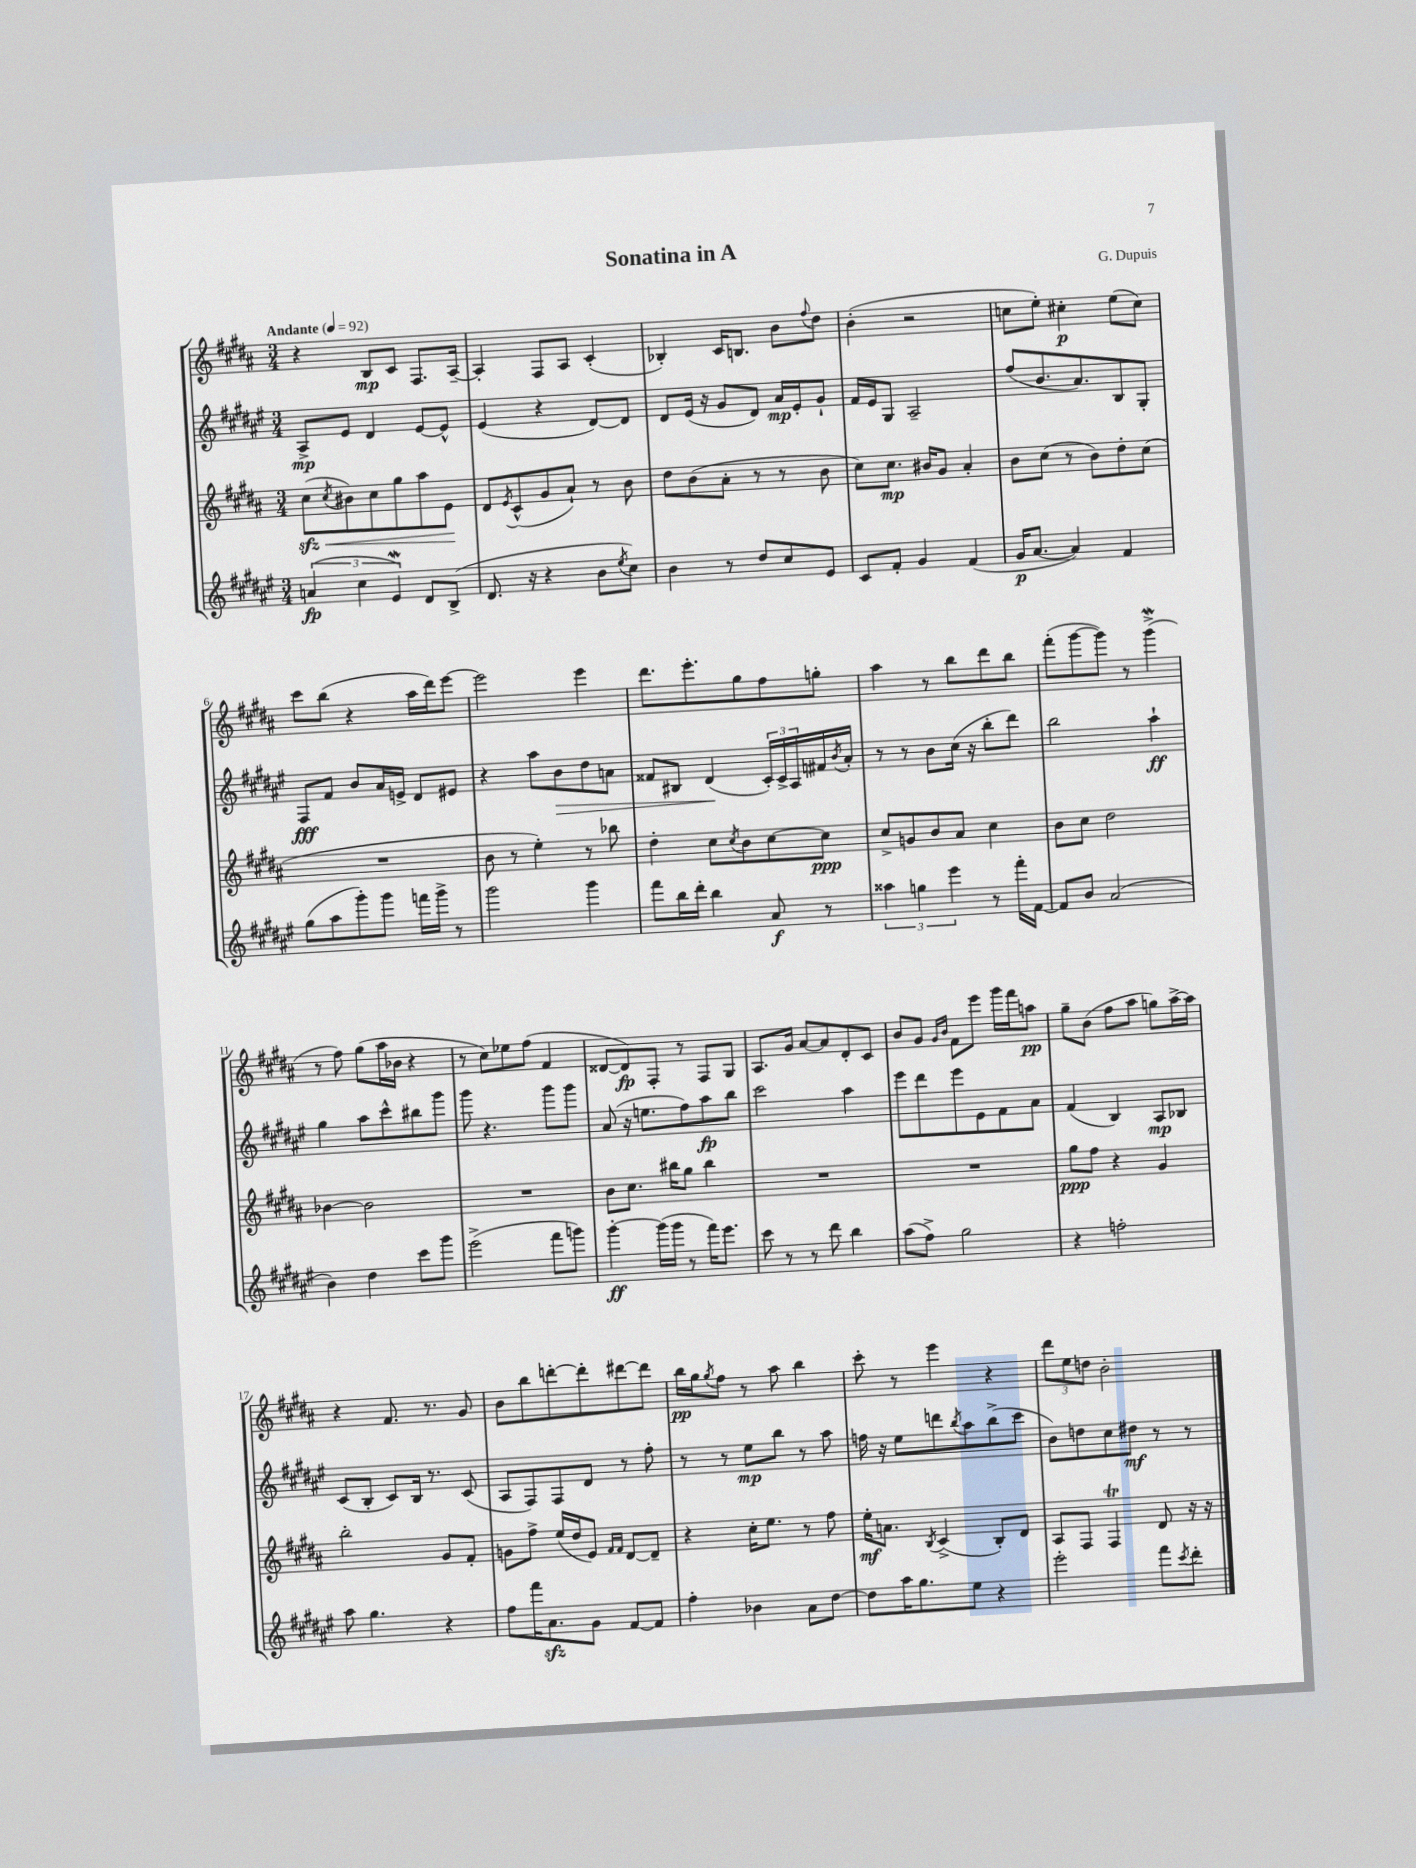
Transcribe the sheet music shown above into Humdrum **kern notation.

**kern	**kern	**kern	**kern
*staff4	*staff3	*staff2	*staff1
*clefG2	*clefG2	*clefG2	*clefG2
*k[f#c#g#d#a#e#]	*k[f#c#g#d#a#]	*k[f#c#g#d#a#e#]	*k[f#c#g#d#a#]
*M3/4	*M3/4	*M3/4	*M3/4
*MM92	*MM92	*MM92	*MM92
(6a/	(8cc#\L	8A#^/L	4r
.	8qcc#/	.	.
.	8b#\)	8e#/J	.
6cc#\	.	.	.
.	8cc#\	4d#/	8B/L
6e#/)	.	.	.
.	8gg#\	.	8c#/J
8d#/L	8aa#\	[8e#/L	8.F#/L
(8B^/J	8e\J	8e#^^/]J	.
.	.	.	[16A#~/Jk
=	=	=	=
8.d#/	8d#/L	(4e#/	4A#'/]
.	8qe/	.	.
.	(8c#^^/	.	.
16r	.	.	.
4r	8g#/	4r	8F#/L
.	8a#`/J)	.	8A#/J
8b\L	8r	[8d#/L)	(4c#'/
8qee#/	.	.	.
8cc#\J)	8b\	8d#/]J	.
=	=	=	=
4b\	8dd#\L	8d#/L	4B-'/)
.	(8b\	(16e#/Jk	.
.	.	16r	.
8r	8a#'\J	8g#/L	16c#/LK
.	.	.	8.B/J
8dd#/L	8r	8d#/J)	.
8cc#/	8r	16a#/LL	8b\L
.	.	16e#'/J	.
.	.	.	8qqff#/
8e#/J	8b\	8g#`/J	8dd#\J
=	=	=	=
8c#/L	8cc#\L)	16f#/LL	(4b'\
.	.	16e#/J	.
8f#'/J	8.cc#\J	8G#/J	.
4g#/	.	2A#~/	2r
.	16b#/LK	.	.
.	8g#/J	.	.
(4f#/	4a#'/	.	.
=	=	=	=
16g#/LK	8b\L	(8ff#/L	8cc\L
[8.a#/J	.	.	.
.	(8cc#\J	8.b/	8ee'\J)
4a#/])	8r	.	4cc#'\
.	.	8.a#/)	.
.	8b\L)	.	.
4f#/	8dd#'\	8B/	(8ee\L
.	(8cc#\J	8G#'/J	8cc#\J)
=	=	=	=
(8gg#\L	2.r	8F#/L	8ccc#\L
8aa#\	.	8f#/J	(8bb\J
8ggg#'\)	.	8b/L	4r
8ggg#\J	.	16a#/L	.
.	.	16e^/JJ	.
16fff\LL	.	8d#/L	16aa#\LL
16ggg#^\JJ	.	.	16ddd#\J)
8r	.	8e#/J	[8eee\J
=	=	=	=
2ggg#\	8b\	4r	2eee\]
.	8r	.	.
.	4ee'\)	8aa#\L	.
.	.	8b\	.
4ggg#\	8r	8dd#\	4eee\
.	8bb-\	8a\J	.
=	=	=	=
8fff#\L	4dd#'\	8f##/L	8.ddd#\L
16bb\L	.	8B#/J	.
16ddd#'\JJ	.	.	8.eee'\
4bb\	8cc#\L	(4d#/	.
.	8qcc#/	.	.
.	8b\	.	8gg#\
8a#/	[8cc#\	24c#'/LL)	8ff#\
.	.	24c#^/	.
.	.	24A#/	.
8r	8cc#\]J	16f#/	8gg'\J
.	.	8qb/	.
.	.	16a#'/JJ	.
=	=	=	=
6aa##\	8cc#^/L	8r	4aa#\
.	8g/	8r	.
6gg\	.	.	.
.	8b/	8b\L	8r
6eee#\	.	.	.
.	8a#/J	(16cc#\Jk	8bb\L
.	.	16r	.
8r	4cc#\	8bb'\L	8ddd#\
16fff#'\LL	.	8ddd#\J)	8bb\J
[16f#\JJ	.	.	.
=	=	=	=
8f#/]L	8b\L	2bb\	(8fff#'\L
8b/J	8cc#\J	.	[8ggg#\
(2a#/	2dd#\	.	8ggg#\]J)
.	.	.	8r
.	.	4aa#`\	(4ggg#^\
=	=	=	=
4b\)	[4b-\	4gg#\	8r
.	.	.	8ff#\)
4dd#\	2b-\]	8aa#\L	(8gg#\L
.	.	8ccc#^^\	16aa#\L
.	.	.	16b-\JJ
8ccc#\L	.	8bb#\	4r
8ggg#\J	.	8ggg#\J	.
=	=	=	=
(2eee#^\	2.r	8ggg#\	8r
.	.	4.r	8cc#\L)
.	.	.	8ee-\
.	.	.	(8ff#\J
8fff#\L	.	8ggg#\L	4f#/
8ggg\J)	.	8ggg#\J	.
=	=	=	=
[4ggg#'\	8b\L	(8a#/	[8d##/L
.	8.cc#\J	16r	8d##/])
.	.	8.ee\L	.
(16ggg#\]LL	.	.	8F#'/J
16ggg#\JJ	16bb#\LK	.	.
8r	8gg#\J	8ff#\)	8r
16fff#\LK)	4bb#\	8aa#\	8F#/L
8.eee#\J	.	.	.
.	.	8bb\J	8G#/J
=	=	=	=
8ccc#\	2.r	2ccc#\	8.A#/L
8r	.	.	.
.	.	.	16g#/Jk
8r	.	.	[8a#/L
8ddd#\	.	.	8a#/]
4bb\	.	4aa#\	8d#'/
.	.	.	8c#/J
=	=	=	=
(8aa#\L	2.r	8eee#\L	8b/L
8ff#^\J)	.	8ddd#\	8g#/J
.	.	.	16qqg#/LL
.	.	.	16qqb/JJ
2gg#\	.	8eee#\	8f#\L
.	.	8e#\	8eee\J
.	.	8f#\	16ggg#\LL
.	.	.	16fff#\J
.	.	8a#\J	8aa\J
=	=	=	=
4r	8gg#\L	(4f#/	8gg#~\L
.	8ff#\J	.	(8b\J
2ff'\	4r	4B/)	8ff#\L
.	.	.	8aa#\J
.	4g#/	8A#/L	8gg\L)
.	.	8B-/J	[16aa#^\L
.	.	.	16aa#\]JJ
=	=	=	=
8aa#\	2bb'\	(8c#/L	4r
4.gg#\	.	8B'/J	.
.	.	8c#/L)	8.f#/
.	.	16B/Jk	.
.	.	8.r	8.r
4r	8g#/L	.	.
.	8f#'/J	(8c#/	8g#/
=	=	=	=
8ff#\L	8g\L	8A#/L	8b\L
16fff#\K	8ff#^\J	8F#/)	8bb\
8.a#\	.	.	.
.	(16ee/LL	8F#/	[8ddd'\
.	16dd#/J	.	.
8g#\J	8e/J)	8d#/J	8ddd'\]
.	16qqf#/LL	.	.
.	16qqf#/JJ	.	.
[8f#/L	[8d#/L	8r	[8ddd#\
8f#/]J	8d#~/]J	8ff#'\	8ddd#\]J
=	=	=	=
4ff#'\	4r	8r	16bb\LL
.	.	.	16gg#\J
.	.	.	8qgg#/
.	.	8r	8ff#\J
4b-\	16cc#'\LK	8ee#\L	8r
.	8.ee\J	.	.
.	.	8bb\J	8aa#\
8a#\L	8r	8r	4bb\
[8dd#\J	8ff#\	8aa#\	.
=	=	=	=
8dd#\]L	16ee'\LK	16ff\	8ccc#'\
.	8.a\J	16r	.
16aa#\K	.	8ee#\L	8r
8.gg#\	.	.	.
.	8qB/	.	.
.	(4c#^/	8ddd\	4eee\
.	.	8qbb/	.
8ee#\J	.	8aa#\	.
4r	8B'/L)	(8bb^\	4r
.	8d#/J	8ccc#\J	.
=	=	=	=
2eee#'\	8A#/L	8b\L)	12ddd#\L
.	.	.	12ee\
.	8F#/J	8dd\	.
.	.	.	12dd\J
.	4F#/	8cc#\	2b'\
.	.	8dd#\J	.
8fff#\L	8d#/	8r	.
8qccc#/	.	.	.
8ddd#'\J	16r	8r	.
.	16r	.	.
==	==	==	==
*-	*-	*-	*-
